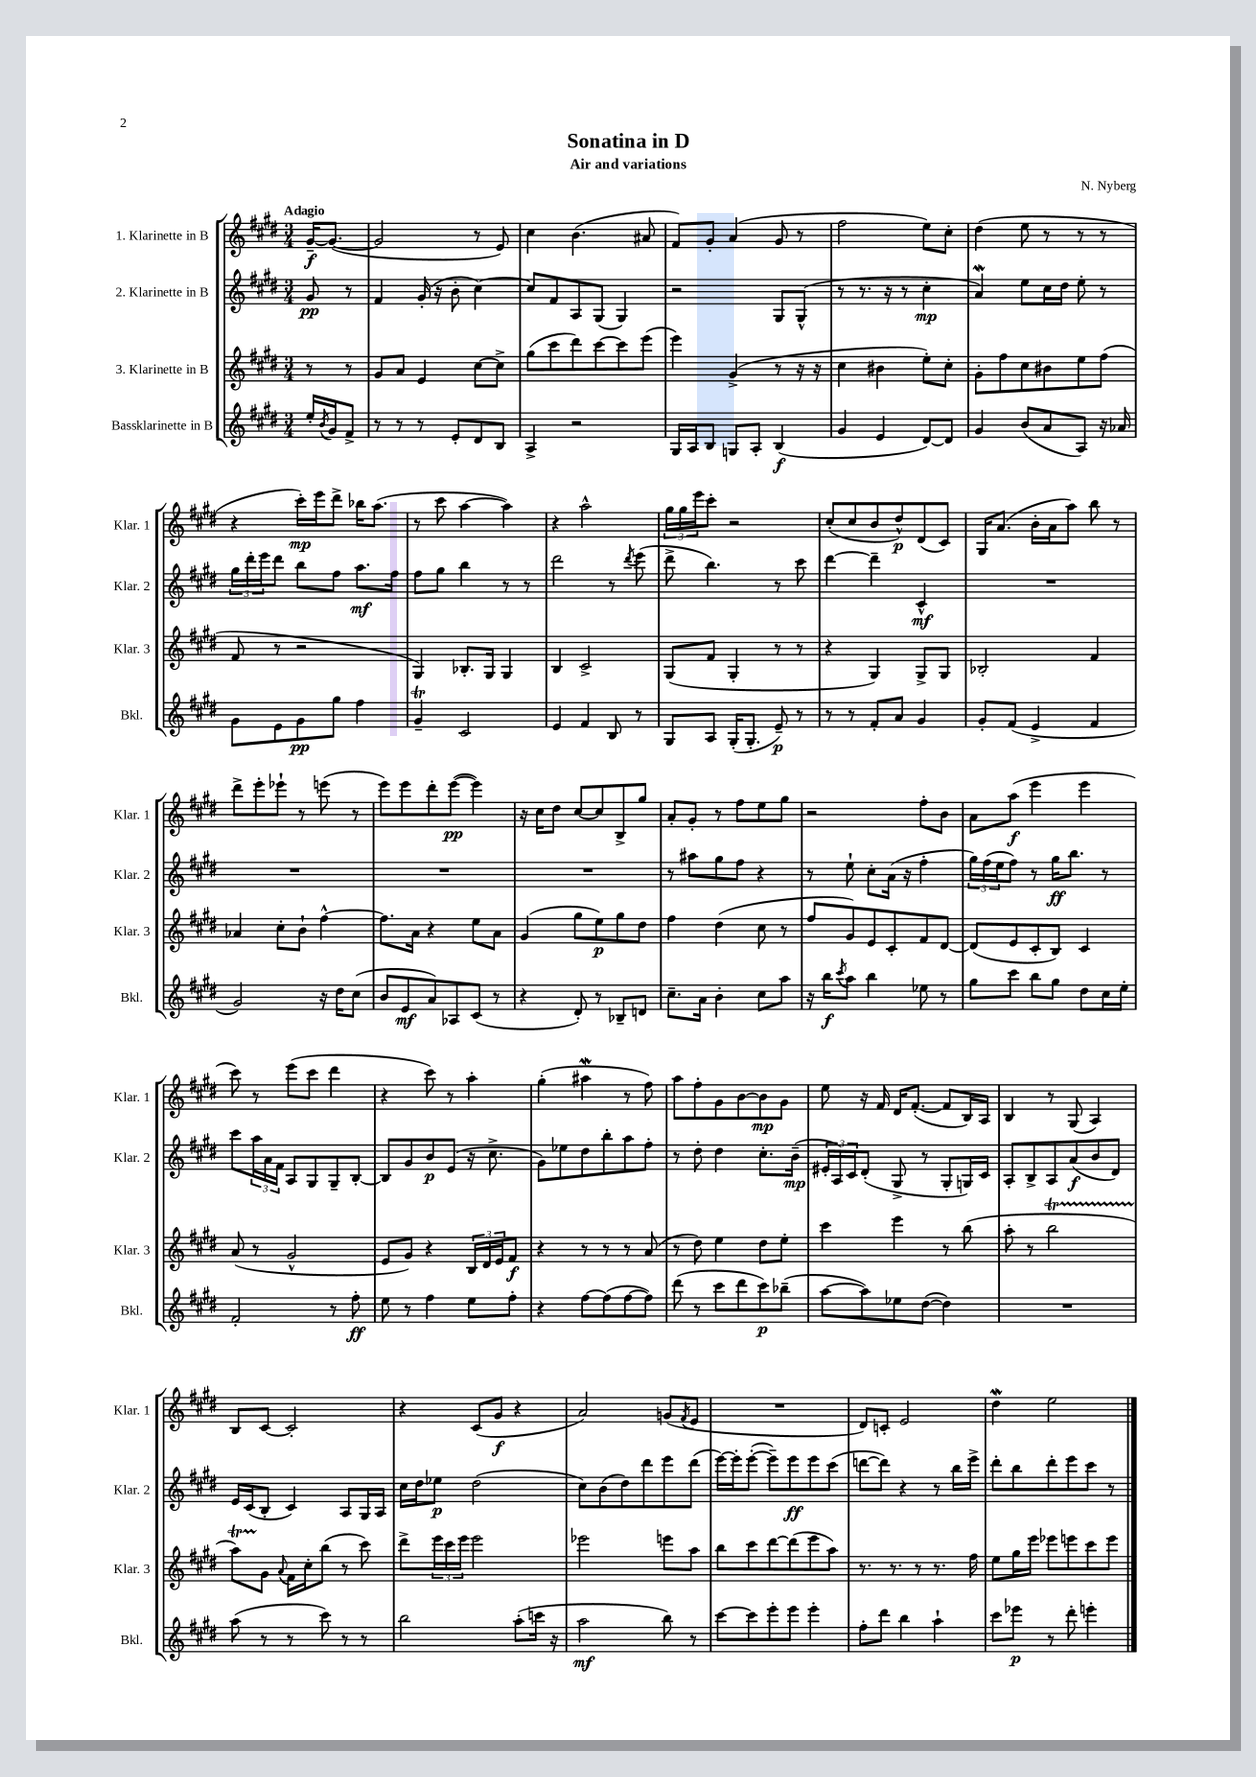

**kern	**dynam	**kern	**dynam	**kern	**dynam	**kern	**dynam
*part4	*part4	*part3	*part3	*part2	*part2	*part1	*part1
*staff4	*staff4	*staff3	*staff3	*staff2	*staff2	*staff1	*staff1
*I"Bassklarinette in B	*	*I"3. Klarinette in B	*	*I"2. Klarinette in B	*	*I"1. Klarinette in B	*
*I'Bkl.	*	*I'Klar. 3	*	*I'Klar. 2	*	*I'Klar. 1	*
*clefG2	*	*clefG2	*	*clefG2	*	*clefG2	*
*k[f#c#g#d#]	*	*k[f#c#g#d#]	*	*k[f#c#g#d#]	*	*k[f#c#g#d#]	*
*M3/4	*	*M3/4	*	*M3/4	*	*M3/4	*
=	=	=	=	=	=	=	=
!	!	!	!	!	!	!LO:TX:a:B:t=Adagio	!
16ee'/LL	.	8r	.	8g#/	pp	[16g#~/KL	f
8qb/	.	.	.	.	.	.	.
16g#/J	.	.	.	.	.	(8.g#/J_	.
8f#^/J	.	8r	.	8r	.	.	.
=1	=1	=1	=1	=1	=1	=1	=1
8r	.	8g#/L	.	4f#/	.	2g#/]	.
8r	.	8a/J	.	.	.	.	.
8r	.	4e/	.	(16g#'/	.	.	.
.	.	.	.	16r	.	.	.
8e'/L	.	.	.	8b'\	.	.	.
8d#/	.	[8cc#\L	.	[4cc#\)	.	8r	.
8B/J	.	8cc#^\J]	.	.	.	8e/)	.
=2	=2	=2	=2	=2	=2	=2	=2
4A^/	.	(8gg#\L	.	8cc#/L]	.	4cc#\	.
.	.	8ccc#\	.	8f#/	.	.	.
2r	.	8ddd#\)	.	8A/	.	(4.b\	.
.	.	[8ccc#\	.	(8G#/J	.	.	.
.	.	8ccc#\]	.	4G#/)	.	.	.
.	.	(8eee\J	.	.	.	8a#X/	.
=3	=3	=3	=3	=3	=3	=3	=3
16G#/LL	.	4eee\)	.	2r	.	8f#/L)	.
16A/J	.	.	.	.	.	.	.
8B/J	.	.	.	.	.	8g#'/J	.
8Gn/L	.	(4g#^/	.	.	.	(4a/	.
8A'/J	.	.	.	.	.	.	.
(4B/	f	8r	.	8G#/L	.	8g#/	.
.	.	16r	.	(8G#^^/J	.	8r	.
.	.	16r	.	.	.	.	.
=4	=4	=4	=4	=4	=4	=4	=4
4g#/	.	4cc#\	.	8r	.	2ff#\	.
.	.	.	.	8.r	.	.	.
4e/	.	4b#X\	.	.	.	.	.
.	.	.	.	16r	.	.	.
.	.	.	.	8r	.	.	.
[8d#/L)	.	8ee'\L)	.	4cc#'\	mp	8ee\L)	.
8d#/J]	.	8cc#'\J	.	.	.	8cc#'\J	.
=5	=5	=5	=5	=5	=5	=5	=5
4g#/	.	8g#'\L	.	4aw/)	.	(4dd#\	.
.	.	8ff#\	.	.	.	.	.
(8b/L	.	8cc#\	.	8ee\L	.	8ee\	.
8a/	.	8b#X\	.	16cc#\L	.	8r	.
.	.	.	.	16dd#\JJ	.	.	.
8A/J)	.	8ee\	.	8ee'\	.	8r	.
16r	.	(8ff#\J	.	8r	.	8r	.
16a-X/	.	.	.	.	.	.	.
!!LO:LB:g=z
=6	=6	=6	=6	=6	=6	=6	=6
8g#\L	.	8f#/	.	24gg#\LL	.	4r	.
.	.	.	.	24ddd#'\	.	.	.
.	.	.	.	24eee\J	.	.	.
8e\	.	8r	.	8ddd#\J	.	.	.
8g#\	pp	2r	.	8bb\L	.	16ccc#'\LL)	mp
.	.	.	.	.	.	16eee\J	.
8gg#\J	.	.	.	8ff#\J	.	8ddd#^\J	.
4ff#\	.	.	.	8.aa\L	mf	16bb-X\KL	.
.	.	.	.	.	.	(8.aa\J	.
.	.	.	.	16ff#\Jk	.	.	.
=7	=7	=7	=7	=7	=7	=7	=7
4g#t~/	.	4G#/)	.	8ff#\L	.	8r	.
.	.	.	.	8gg#\J	.	8ccc#\	.
2c#/	.	8.B-X'/L	.	4bb\	.	[4aa\	.
.	.	16G#/Jk	.	.	.	.	.
.	.	4G#/	.	8r	.	4aa\])	.
.	.	.	.	8r	.	.	.
=8	=8	=8	=8	=8	=8	=8	=8
4e/	.	4B/	.	2ddd#\	.	4r	.
4f#/	.	2c#^/	.	.	.	2aa^^\	.
8B/	.	.	.	8r	.	.	.
.	.	.	.	8qddd#/	.	.	.
8r	.	.	.	(8eee\	.	.	.
=9	=9	=9	=9	=9	=9	=9	=9
8G#/L	.	(8G#/L	.	8ddd#^\	.	24gg#\LL	.
.	.	.	.	.	.	24gg#\	.
.	.	.	.	.	.	24eee\J	.
8A/J	.	8f#/J	.	4.bb\)	.	8ccc#'\J	.
(16G#'/KL	.	4G#'/	.	.	.	2r	.
8.G#'/J	.	.	.	.	.	.	.
8e~/)	p	8r	.	8r	.	.	.
8r	.	8r	.	8ccc#\	.	.	.
=10	=10	=10	=10	=10	=10	=10	=10
8r	.	4r	.	[4ddd#\	.	(8cc#'/L	.
8r	.	.	.	.	.	8cc#/	.
8f#'/L	.	4G#/)	.	4ddd#~\]	.	8b/	.
8a/J	.	.	.	.	.	8dd#^^/)	p
4g#/	.	8G#^/L	.	4c#^^/	mf	(8d#/	.
.	.	8G#/J	.	.	.	8c#/J)	.
=11	=11	=11	=11	=11	=11	=11	=11
8g#'/L	.	2B-X'/	.	2.r	.	16G#/KL	.
.	.	.	.	.	.	(8.a/J	.
(8f#/J	.	.	.	.	.	.	.
4e^/	.	.	.	.	.	16b'\LL	.
.	.	.	.	.	.	16a\J	.
.	.	.	.	.	.	8aa\J)	.
4f#/	.	4f#/	.	.	.	8bb\	.
.	.	.	.	.	.	8r	.
!!LO:LB:g=z
=12	=12	=12	=12	=12	=12	=12	=12
2g#/)	.	4a-X/	.	2.r	.	8ddd#^\L	.
.	.	.	.	.	.	8eee'\	.
.	.	8cc#'\L	.	.	.	8eee-X`\J	.
.	.	8b`\J	.	.	.	8r	.
16r	.	[4ff#^^\	.	.	.	(8eeen\	.
16dd#\KL	.	.	.	.	.	.	.
(8cc#\J	.	.	.	.	.	8r	.
=13	=13	=13	=13	=13	=13	=13	=13
8b/L	.	8.ff#\L]	.	2.r	.	8eee\L)	.
8e/	mf	.	.	.	.	8eee\	.
.	.	16a\Jk	.	.	.	.	.
8a/)	.	4r	.	.	.	8ddd#'\	.
8A-X/	.	.	.	.	.	([8eee\J	pp
(8c#/J	.	8ee\L	.	.	.	4eee\])	.
8r	.	8a\J	.	.	.	.	.
=14	=14	=14	=14	=14	=14	=14	=14
4r	.	(4g#/	.	2.r	.	16r	.
.	.	.	.	.	.	16cc#\KL	.
.	.	.	.	.	.	8dd#\J	.
8d#'/)	.	8gg#\L	.	.	.	[8cc#/L	.
8r	.	8ee\)	p	.	.	8cc#/]	.
8B-X~/L	.	8gg#\	.	.	.	8B^/	.
8dn/J	.	8dd#\J	.	.	.	8gg#/J	.
=15	=15	=15	=15	=15	=15	=15	=15
8.cc#~\L	.	4ff#\	.	8r	.	8a'/L	.
.	.	.	.	8aa#X\L	.	8g#'/J	.
16a\Jk	.	.	.	.	.	.	.
4b'\	.	(4dd#\	.	8gg#\	.	8r	.
.	.	.	.	8ff#\J	.	8ff#\L	.
8cc#\L	.	8cc#\	.	4r	.	8ee\	.
8aa\J	.	8r	.	.	.	8gg#\J	.
=16	=16	=16	=16	=16	=16	=16	=16
16r	.	8ff#/L	.	8r	.	2r	.
16bb\KL	f	.	.	.	.	.	.
8qccc#/	.	.	.	.	.	.	.
8aa\J	.	8g#/)	.	8ee`\	.	.	.
4bb\	.	8e/	.	8cc#'\L	.	.	.
.	.	8c#'/	.	(16a\Jk	.	.	.
.	.	.	.	16r	.	.	.
8ee-X\	.	8f#/	.	4ff#'\	.	8ff#'\L	.
8r	.	[8d#/J	.	.	.	8b\J	.
=17	=17	=17	=17	=17	=17	=17	=17
8gg#\L	.	(8d#/L]	.	24gg#\LL)	.	8a\L	.
.	.	.	.	(24ff#\	.	.	.
.	.	.	.	24ee\J	.	.	.
8ccc#\J	.	8e/	.	8ff#\J)	.	(8aa\J	f
8bb\L	.	8c#'/	.	8r	.	4eee\	.
8gg#\J	.	8B/J)	.	16gg#\KL	ff	.	.
.	.	.	.	8.bb\J	.	.	.
8dd#\L	.	4c#/	.	.	.	4eee\	.
16cc#\L	.	.	.	8r	.	.	.
16ee'\JJ	.	.	.	.	.	.	.
!!LO:LB:g=z
=18	=18	=18	=18	=18	=18	=18	=18
2f#'/	.	(8a/	.	8ccc#\L	.	8ccc#\)	.
.	.	8r	.	24aa\L	.	8r	.
.	.	.	.	24a\	.	.	.
.	.	.	.	24f#\JJ	.	.	.
.	.	2g#^^/	.	8A/L	.	(8eee\L	.
.	.	.	.	8G#/	.	8ccc#\J	.
8r	.	.	.	8G#~/	.	4ddd#\	.
8ff#'\	ff	.	.	[8B'/J	.	.	.
=19	=19	=19	=19	=19	=19	=19	=19
8ee\	.	8e/L	.	8B/L]	.	4r	.
8r	.	8g#/J)	.	8g#/	.	.	.
4ff#\	.	4r	.	8b/	p	8ccc#\)	.
.	.	.	.	(8e/J	.	8r	.
8ee\L	.	24B/LL	.	16r	.	4aa'\	.
.	.	24d#/	.	.	.	.	.
.	.	.	.	8.cc#^\	.	.	.
.	.	24e/J	.	.	.	.	.
8ff#'\J	.	8f#/J	f	.	.	.	.
=20	=20	=20	=20	=20	=20	=20	=20
4r	.	4r	.	8g#\L)	.	(4gg#'\	.
.	.	.	.	8ee-X\	.	.	.
[8ff#\L	.	8r	.	8dd#\	.	4aa#XW\	.
(8ff#\]	.	8r	.	8bb'\	.	.	.
[8ff#\	.	8r	.	8aa\	.	8r	.
8ff#\J])	.	(8a/	.	8ff#'\J	.	8ff#\)	.
=21	=21	=21	=21	=21	=21	=21	=21
(8ddd#\	.	8r	.	8r	.	8aa\L	.
8r	.	8dd#\)	.	8dd#'\	.	8ff#'\	.
8ccc#\L	.	4ee\	.	4dd#\	.	8g#\	.
8ddd#\	.	.	.	.	.	[8b\	.
8ccc#\)	p	8dd#\L	.	8.cc#'\L	.	8b\]	mp
(8bb-X~\J	.	8ee'\J	.	.	.	8g#\J	.
.	.	.	.	(16b~\Jk	mp	.	.
=22	=22	=22	=22	=22	=22	=22	=22
[8aa\L	.	4ccc#\	.	24e#X'/LL	.	8ee\	.
.	.	.	.	24A/)	.	.	.
.	.	.	.	24c#/J	.	.	.
8aa\])	.	.	.	(8d#'/J	.	16r	.
.	.	.	.	.	.	16f#/	.
8ee-X\	.	4eee\	.	8G#^/	.	16d#/KL	.
.	.	.	.	.	.	([8.f#'/J	.
([8dd#\J	.	.	.	8r	.	.	.
4dd#\])	.	8r	.	8G#'/L	.	8f#/L]	.
.	.	(8bb\	.	16Gn/L)	.	16B/L)	.
.	.	.	.	16c#/JJ	.	16A/JJ	.
=23	=23	=23	=23	=23	=23	=23	=23
2.r	.	8aa'\	.	8A'/L	.	4B/	.
.	.	8r	.	8B^/	.	.	.
.	.	2bbT\	.	8A/	.	8r	.
.	.	.	.	(8a/	f	(8G#/	.
.	.	.	.	8b/	.	4A/)	.
.	.	.	.	8d#/J)	.	.	.
!!LO:LB:g=z
=24	=24	=24	=24	=24	=24	=24	=24
(8aa\	.	8aaTTT\L)	.	16e/LL	.	8B/L	.
.	.	.	.	(16c#/J	.	.	.
8r	.	8g#\J	.	8B'/J	.	[8c#/J	.
.	.	8qqa/	.	.	.	.	.
8r	.	16f#\LL	.	4c#/)	.	2c#'/]	.
.	.	16cc#'\J	.	.	.	.	.
8ccc#\)	.	(8bb\J	.	.	.	.	.
8r	.	8r	.	8A/L	.	.	.
8r	.	8ccc#\)	.	16G#/L	.	.	.
.	.	.	.	16A/JJ	.	.	.
=25	=25	=25	=25	=25	=25	=25	=25
2bb\	.	8ddd#^\L	.	16cc#\LL	.	4r	.
.	.	.	.	16dd#\J	.	.	.
.	.	24eee\L	.	8ee-X\J	p	.	.
.	.	24ccc#\	.	.	.	.	.
.	.	24eee\JJ	.	.	.	.	.
.	.	2eee\	.	(2dd#\	.	(8c#/L	.
.	.	.	.	.	.	8g#/J	f
(8aa'\L	.	.	.	.	.	4r	.
16cccn\Jk	.	.	.	.	.	.	.
16r	.	.	.	.	.	.	.
=26	=26	=26	=26	=26	=26	=26	=26
2aa\	mf	2eee-X\	.	8cc#\L)	.	2a/)	.
.	.	.	.	(8b\	.	.	.
.	.	.	.	8dd#\)	.	.	.
.	.	.	.	8ddd#\	.	.	.
8bb\)	.	8eeen\L	.	8eee\	.	(8gn/L	.
.	.	.	.	.	.	8qf#/	.
8r	.	8aa\J	.	(8ddd#\J	.	8e/J	.
=27	=27	=27	=27	=27	=27	=27	=27
[8ccc#\L	.	8bb\L	.	[16eee\LL)	.	2.r	.
.	.	.	.	16eee'\J]	.	.	.
8ccc#\]	.	8ccc#\	.	([8eee'\J	.	.	.
8eee'\	.	[8ddd#\	.	8eee~\L])	.	.	.
8eee\J	.	(8ddd#\]	.	8eee\	ff	.	.
4eee'\	.	8eee\	.	8eee\	.	.	.
.	.	8aa\J)	.	(8ccc#\J	.	.	.
=28	=28	=28	=28	=28	=28	=28	=28
8ff#'\L	.	8.r	.	[8dddn\L	.	8d#/L)	.
8ddd#\J	.	.	.	8ddd\J])	.	8cn'/J	.
.	.	8.r	.	.	.	.	.
4bb\	.	.	.	4r	.	2e/	.
.	.	8r	.	.	.	.	.
4aa`\	.	8.r	.	8r	.	.	.
.	.	.	.	16bb\LL	.	.	.
.	.	16ff#\	.	16eee^\JJ	.	.	.
=29	=29	=29	=29	=29	=29	=29	=29
8ccc#\L	.	8ee\L	.	8ddd#'\L	.	4dd#W\	.
8eee-X\J	p	16gg#\L	.	8bb\	.	.	.
.	.	16eee\JJ	.	.	.	.	.
8r	.	8eee-X\L	.	8ddd#'\	.	2ee\	.
8ddd#'\	.	8eeen\	.	8eee\	.	.	.
4eeen'\	.	8ccc#\	.	8ccc#\J	.	.	.
.	.	8eee\J	.	8r	.	.	.
==	==	==	==	==	==	==	==
*-	*-	*-	*-	*-	*-	*-	*-
